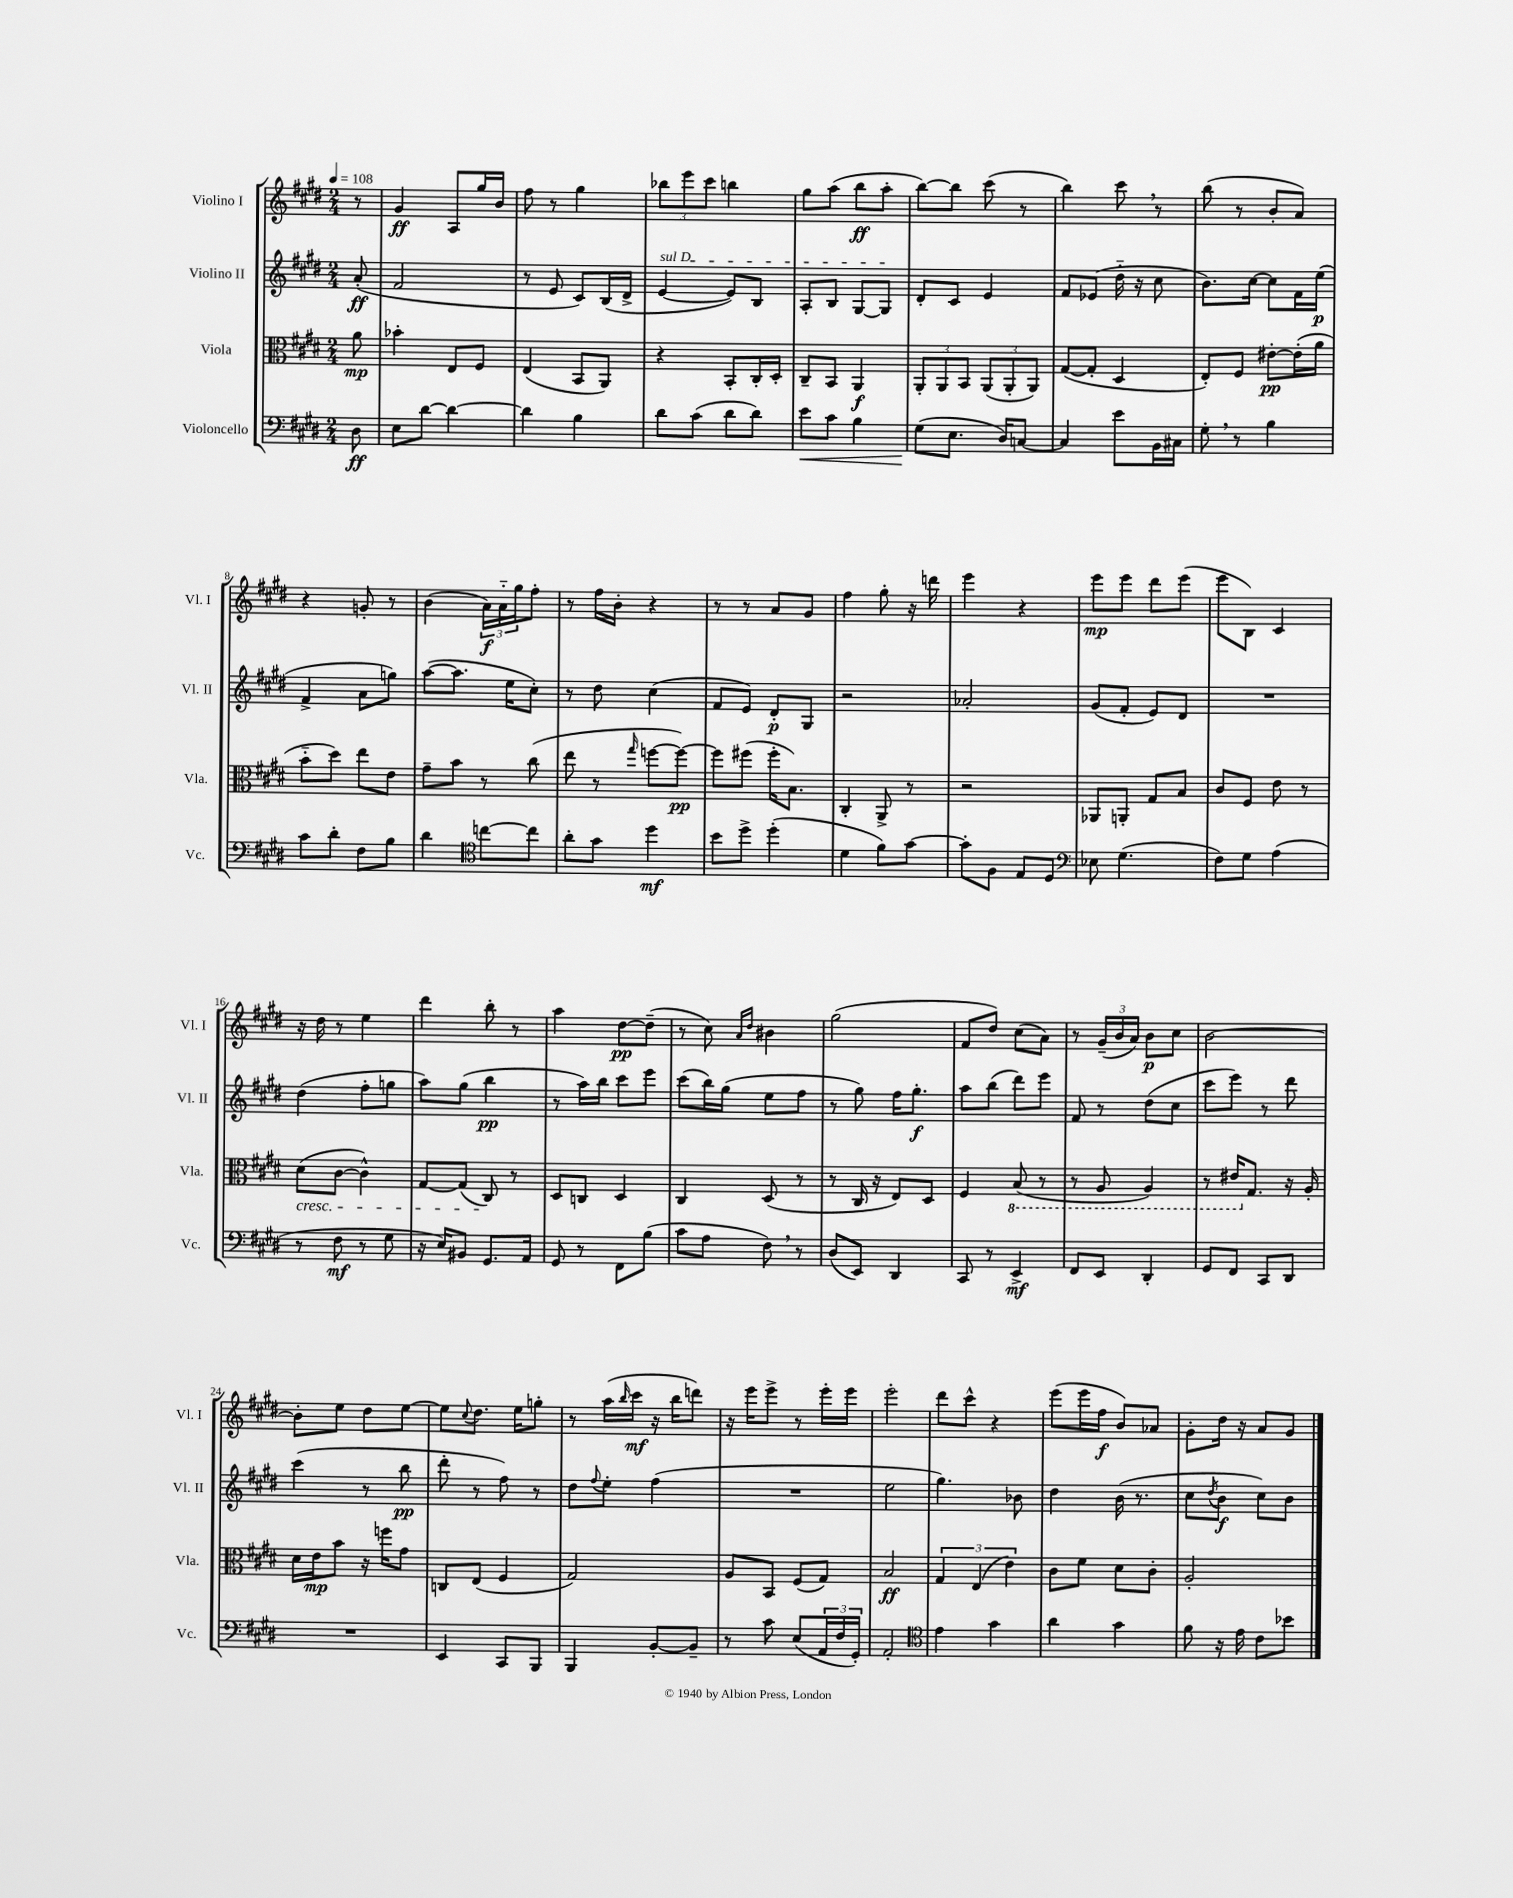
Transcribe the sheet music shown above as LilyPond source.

<<
\new StaffGroup <<
\new Staff = "s0" \with { instrumentName = "Violino I" shortInstrumentName = "Vl. I" } {
    \clef treble \key e \major \numericTimeSignature \time 2/4 \partial 8 \tempo 4 = 108
    r8 |
    gis'4\ff a8 gis''16 b'16 |
    fis''8 r8 gis''4 |
    \tuplet 3/2 { bes''8 e'''8 cis'''8 } b''4 |
    gis''8 a''8( b''8\ff a''8-. |
    b''8~) b''8 cis'''8( r8 |
    b''4) cis'''8 \breathe r8 |
    b''8( r8 b'8-. a'8) |
    r4 g'8-. r8 |
    b'4( \tuplet 3/2 { a'16\f) a'16-_ gis''16 } fis''8-. |
    r8 fis''16 b'16-. r4 |
    r8 r8 a'8 gis'8 |
    fis''4 gis''8-. r16 d'''16 |
    e'''4 r4 |
    e'''8\mp e'''8 dis'''8 e'''8( |
    e'''8 b8) cis'4 |
    r16 dis''16 r8 e''4 |
    dis'''4 b''8-. r8 |
    a''4 dis''8~\pp dis''8--( |
    r8 cis''8) \grace { a'16 dis''16 } bis'4 |
    gis''2( |
    fis'8 dis''8) cis''8( a'8) |
    r8 \tuplet 3/2 { gis'16--( b'16 a'16) } b'8\p cis''8 |
    b'2~ |
    b'8-. e''8 dis''8 e''8~ |
    e''8 \appoggiatura { cis''8 } dis''8. e''16 g''8-. |
    r8 a''16( \grace { b''16 } cis'''16\mf r16 b''16 d'''8) |
    r16 e'''16 e'''8-> r8 e'''16-. e'''16 |
    e'''2-. |
    dis'''8 cis'''8-^ r4 |
    e'''8( e'''16 fis''16\f b'8) aes'8 |
    gis'8-. dis''16 r16 a'8 gis'8 \bar "|." |
}
\new Staff = "s1" \with { instrumentName = "Violino II" shortInstrumentName = "Vl. II" } {
    \clef treble \key e \major \numericTimeSignature \time 2/4 \partial 8
    a'8-.\ff( |
    fis'2 |
    r8 e'8 cis'8) b16( dis'16-> |
    \once \override TextSpanner.bound-details.left.text = \markup { \italic "sul D" } e'4~\startTextSpan e'8) b8 |
    a8-. b8 gis8~ gis8\stopTextSpan |
    dis'8-. cis'8 e'4 |
    fis'8 ees'8( dis''16-_ r16 cis''8 |
    b'8.) cis''16~ cis''8 fis'16 e''16\p( |
    fis'4-> a'8 g''8) |
    a''8~( a''8. e''16 cis''8-.) |
    r8 dis''8 cis''4( |
    fis'8 e'8) dis'8-.\p gis8 |
    r2 |
    aes'2-. |
    gis'8( fis'8-. e'8) dis'8 |
    R2 |
    dis''4( fis''8-. g''8 |
    a''8) gis''8( b''4\pp |
    r8 a''16) b''16 cis'''8 e'''8 |
    cis'''8( b''16) gis''16( e''8 fis''8 |
    r8 gis''8) fis''16 gis''8.-.\f |
    a''8 b''8( dis'''8) e'''8 |
    fis'8 r8 dis''8( cis''8 |
    cis'''8 e'''8) r8 dis'''8 |
    cis'''4( r8 b''8\pp |
    dis'''8-. r8 fis''8) r8 |
    dis''8 \appoggiatura { fis''8 } e''8-. fis''4( |
    R2 |
    e''2 |
    gis''4.) bes'8 |
    dis''4 b'16( r8. |
    cis''8 \acciaccatura { dis''8 } b'8\f cis''8) b'8 \bar "|." |
}
\new Staff = "s2" \with { instrumentName = "Viola" shortInstrumentName = "Vla." } {
    \clef alto \key e \major \numericTimeSignature \time 2/4 \partial 8
    a'8\mp |
    bes'4-. e8 fis8 |
    e4( b,8 a,8) |
    r4 b,8-. cis16-. dis16-. |
    cis8-- b,8 a,4\f |
    \tuplet 3/2 { a,8-. a,8 b,8 } \tuplet 3/2 { a,8( a,8-. a,8) } |
    gis8~( gis8-. dis4 |
    e8-.) fis8 eis'8~-.\pp eis'16-.( a'16 |
    b'8-_ dis''8) e''8 e'8 |
    gis'8-- b'8 r8 cis''8( |
    e''8 r8 \grace { gis''16 } f''8~ f''8~\pp) |
    f''8 fis''8( fis''16-. b8.) |
    cis4-. a,8-> r8 |
    r2 |
    aes,8 a,8-. gis8 b8 |
    cis'8 fis8 e'8 r8 |
    dis'8\cresc( cis'8~ cis'4-^) |
    gis8~ gis8( cis8\!) r8 |
    dis8 c8 dis4 |
    cis4 dis8( r8 |
    r8 cis16 r16 e8) dis8 |
    fis4 \ottava #-1 b,8( r8 |
    r8 a,8 a,4) |
    r8 eis16 \ottava #0 gis8. r16 a16-. |
    dis'16 e'16\mp b'8 r16 f''16 gis'8 |
    c8 e8( fis4 |
    gis2) |
    a8 b,8 fis8( gis8) |
    b2\ff |
    \tuplet 3/2 { gis4 e4( e'4) } |
    cis'8 fis'8 dis'8 cis'8-. |
    a2-. \bar "|." |
}
\new Staff = "s3" \with { instrumentName = "Violoncello" shortInstrumentName = "Vc." } {
    \clef bass \key e \major \numericTimeSignature \time 2/4 \partial 8
    dis8\ff |
    e8 dis'8~ dis'4~ |
    dis'4 b4 |
    dis'8 cis'8( dis'8 dis'8) |
    e'8\< cis'8 b4 |
    gis8\!( e8. dis16) c8~ |
    c4 e'8 b,16 cis16 |
    gis8-. \breathe r8 b4 |
    cis'8 dis'8-. fis8 b8 |
    dis'4 \clef tenor c''8~ c''8 |
    a'8-. gis'8 dis''4\mf |
    b'8 dis''8-> dis''4-.( |
    dis'4 fis'8) gis'8~ |
    gis'8-. fis8 e8 dis8 |
    \clef bass ees8 gis4.( |
    fis8) gis8 a4( |
    r8 fis8\mf r8 gis8 |
    r16 e16) bis,8 gis,8. a,16 |
    gis,8 r8 fis,8 b8( |
    cis'8 a8 fis8) \breathe r8 |
    dis8( e,8) dis,4 |
    cis,8 r8 e,4->\mf |
    fis,8 e,8 dis,4-. |
    gis,8 fis,8 cis,8 dis,8 |
    R2 |
    e,4 cis,8 b,,8 |
    b,,4 b,8~-. b,8-- |
    r8 cis'8 e8( \tuplet 3/2 { a,16 fis16 gis,16-.) } |
    a,2-. |
    \clef tenor e'4 gis'4 |
    a'4 gis'4 |
    fis'8 r16 e'16 cis'8 bes'8 \bar "|." |
}
>>
>>
